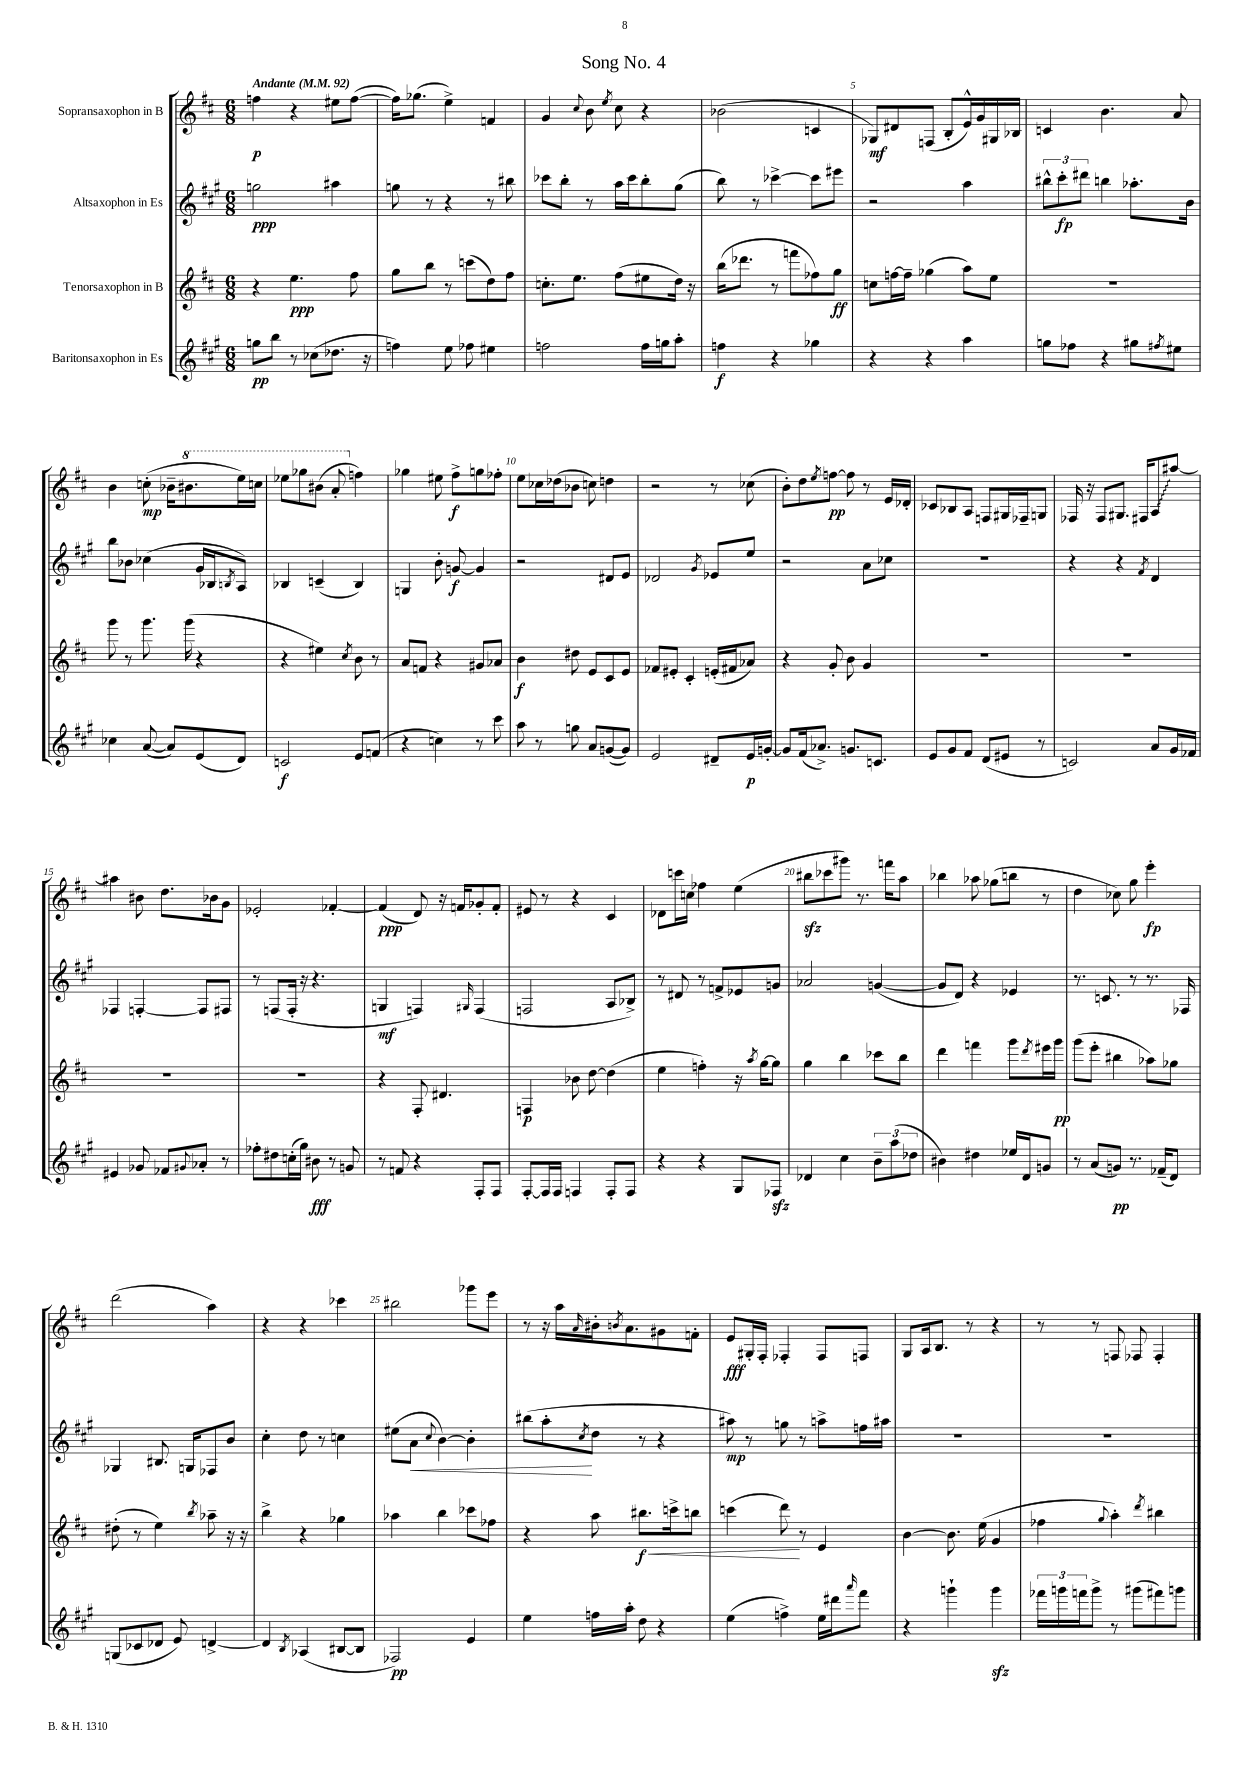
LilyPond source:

\header { title = "Song No. 4" }
<<
\new StaffGroup <<
\new Staff = "s0" \with { instrumentName = "Sopransaxophon in B" } {
    \clef treble \key d \major \numericTimeSignature \time 6/8 \tempo "Andante" 4 = 92
    f''4\p r4 eis''8 f''8~( |
    f''16) ges''8.( e''4->) f'4 |
    g'4 \appoggiatura { cis''8 } b'8 \acciaccatura { e''8 } cis''8 r4 |
    bes'2( c'4 |
    ges8\mf) dis'8 f8( b8-. e'16-^) g'16 gis16 bes16 |
    c'4 b'4. a'8 |
    b'4 c''8-.\mp( bes'16-- \ottava #1 bis''8. e'''16) c'''16 |
    ees'''8 ges'''8 bis''8( a''8-. \ottava #0 f''4) |
    ges''4 eis''8 fis''8->\f g''8 fes''8-. |
    e''8 ces''16 des''16( bes'8 c''8) d''4 |
    r2 r8 ces''8( |
    b'8-.) d''8 \acciaccatura { e''8 } f''8~\pp f''8 r8 e'16 des'16-. |
    ces'8 bes8 a8 f8 gis16 fes16-- g8 |
    fes16 r16 fes8 gis8. fis16 \once \override Glissando.style = #'zigzag a8\glissando ais''8~ |
    ais''4 bis'8 d''8. bes'16 g'8 |
    ees'2-. fes'4~-. |
    fes'4\ppp( d'8) r16 f'16 ges'8-. f'8-. |
    eis'8 r8 r4 cis'4 |
    des'8 c'''16 c''16 fes''4 e''4( |
    bis''8\sfz ces'''8 gis'''8) r8. f'''16 a''8 |
    bes''4 aes''8 ges''8( b''8 r8 |
    d''4 ces''8) g''8 e'''4-.\fp |
    d'''2( a''4) |
    r4 r4 ces'''4 |
    bis''2 ges'''8 e'''8 |
    r8 r16 a''16 \grace { a'16 } bis'16-. \acciaccatura { b'8 } a'8. gis'8 f'8-. |
    e'8\fff gis16-. fis16-. fes4-. fes8 f8 |
    g8 a16 b8. r8 r4 |
    r8 r8 f8 fes8 fes4-. \bar "|." |
}
\new Staff = "s1" \with { instrumentName = "Altsaxophon in Es" } {
    \clef treble \key a \major \numericTimeSignature \time 6/8
    g''2\ppp ais''4 |
    g''8 r8 r4 r8 bis''8 |
    ces'''8 b''8-. r8 a''16 ces'''16 b''8-. gis''8( |
    b''8) r8 ces'''4~-> ces'''8 eis'''8 |
    r2 a''4 |
    \tuplet 3/2 { bis''8-^ cis'''8-.\fp dis'''8 } b''4 aes''8.-. b'16 |
    b''8 bes'8 ces''4( gis'16 bes16 \acciaccatura { b8 } a8) |
    bes4 c'4--( bes4) |
    g4 b'8-. g'8~\f g'4 |
    r2 dis'8 e'8 |
    des'2 \acciaccatura { gis'8 } ees'8 e''8 |
    r2 a'8 ces''8 |
    R2. |
    r4 r4 \acciaccatura { fis'8 } d'4 |
    fes4 f4~-. f8 fis8 |
    r8 f8( f16-. r16 r4. |
    g4\mf f4) \grace { gis16 } f4( |
    f2 a8 bes8->) |
    r8 dis'8 r8 f'8-> ees'8 g'8 |
    aes'2 g'4~( |
    g'8 d'8) r4 ees'4 |
    r8. c'8. r8 r8. fes16 |
    ges4 bis8. g16 fes8 b'8 |
    cis''4-. d''8 r8 c''4 |
    eis''8( a'8\< \appoggiatura { cis''8 } b'4~) b'4-. |
    bis''8( a''8-.\! \acciaccatura { cis''8 } d''8 r8 r4 |
    ais''8\mp) r8 g''8 r8 a''8-> f''16 ais''16 |
    R2. |
    R2. \bar "|." |
}
\new Staff = "s2" \with { instrumentName = "Tenorsaxophon in B" } {
    \clef treble \key d \major \numericTimeSignature \time 6/8
    r4 e''4.\ppp fis''8 |
    g''8 b''8 r8 c'''8( d''8) fis''8 |
    c''8.-. e''8. fis''8( eis''8 d''16) r16 |
    b''16( des'''8. r8 f'''8 fes''8) g''8\ff |
    c''8 f''16~ f''16-- ges''4( a''8) e''8 |
    R2. |
    g'''8 r8 g'''8. g'''16( r4 |
    r4 eis''4) \acciaccatura { cis''8 } b'8 r8 |
    a'8 f'8 r4 gis'8 aes'8 |
    b'4\f dis''8 e'8 cis'8 e'8 |
    fes'8 eis'8-. cis'4-. e'16-.( fis'16 aes'8) |
    r4 g'8-. b'8 g'4 |
    R2. |
    R2. |
    R2. |
    R2. |
    r4 fis8-. dis'4. |
    f4\p bes'8 d''8~ d''4( |
    e''4 f''4-.) r16 \acciaccatura { a''8 } g''16~ g''8 |
    g''4 b''4 ces'''8 b''8 |
    d'''4 f'''4 g'''8 \acciaccatura { d'''8 } eis'''16 g'''16\pp |
    g'''8( e'''8-. bis''4 aes''8) ges''8 |
    dis''8-.( r8 e''4) \acciaccatura { b''8 } aes''8-- r16 r16 |
    b''4-> r4 ges''4 |
    aes''4 b''4 ces'''8 fes''8 |
    r4 a''8 bis''8.\f\< c'''16-> b''8 |
    c'''4( d'''8\!) r8 e'4 |
    b'4~ b'8. e''16( g'4 |
    fes''4 \appoggiatura { g''8 } a''4-.) \acciaccatura { d'''8 } bis''4 \bar "|." |
}
\new Staff = "s3" \with { instrumentName = "Baritonsaxophon in Es" } {
    \clef treble \key a \major \numericTimeSignature \time 6/8
    g''8\pp b''8 r8 ces''8( des''8. r16 |
    f''4) e''8 fes''8 eis''4 |
    f''2 f''16 g''16 a''8-. |
    f''4\f r4 ges''4 |
    r4 r4 a''4 |
    g''8 fes''8 r4 gis''8 \acciaccatura { fis''8 } eis''8 |
    ces''4 a'8~( a'8) e'8( d'8) |
    c'2\f e'8 f'8( |
    r4 c''4) r8 cis'''8 |
    a''8 r8 g''8 a'8 g'8~( g'8) |
    e'2 dis'8-- e'16\p g'16~-. |
    g'8 fis'16( aes'8.->) g'8. c'8. |
    e'8 gis'8 fis'8 d'8( eis'8 r8 |
    c'2) a'8 gis'16 fes'16 |
    eis'4 ges'8 fes'8 \appoggiatura { gis'8 } aes'8-. r8 |
    fes''8-. dis''8 c''16-.( gis''16) bis'8\fff r8 g'8 |
    r8 f'8 r4 fis8-. fis8 |
    fis8~-. fis16 fis16 f4 f8-. f8 |
    r4 r4 gis8 fes8\sfz |
    des'4 cis''4 \tuplet 3/2 { b'8-- a''8( des''8 } |
    bis'4) dis''4 ees''16 d'16 g'8 |
    r8 a'8( g'8\pp) r8. fes'16--( d'8) |
    g8( ces'8 des'8 e'8) d'4~-> |
    d'4 \acciaccatura { b8 } aes4( bis8~ bis8 |
    fes2\pp) e'4 |
    e''4 f''16 a''16-. d''8 r4 |
    e''4( f''4->) e''16 dis'''16 \grace { a'''16 } fis'''8 |
    r4 g'''4-! g'''4\sfz |
    \tuplet 3/2 { fes'''16 g'''16 f'''16 } g'''8-> r8 gis'''8( fis'''8) g'''8 \bar "|." |
}
>>
>>
\layout { \context { \Score \override BarNumber.break-visibility = ##(#f #t #t) barNumberVisibility = #(every-nth-bar-number-visible 5) } }
